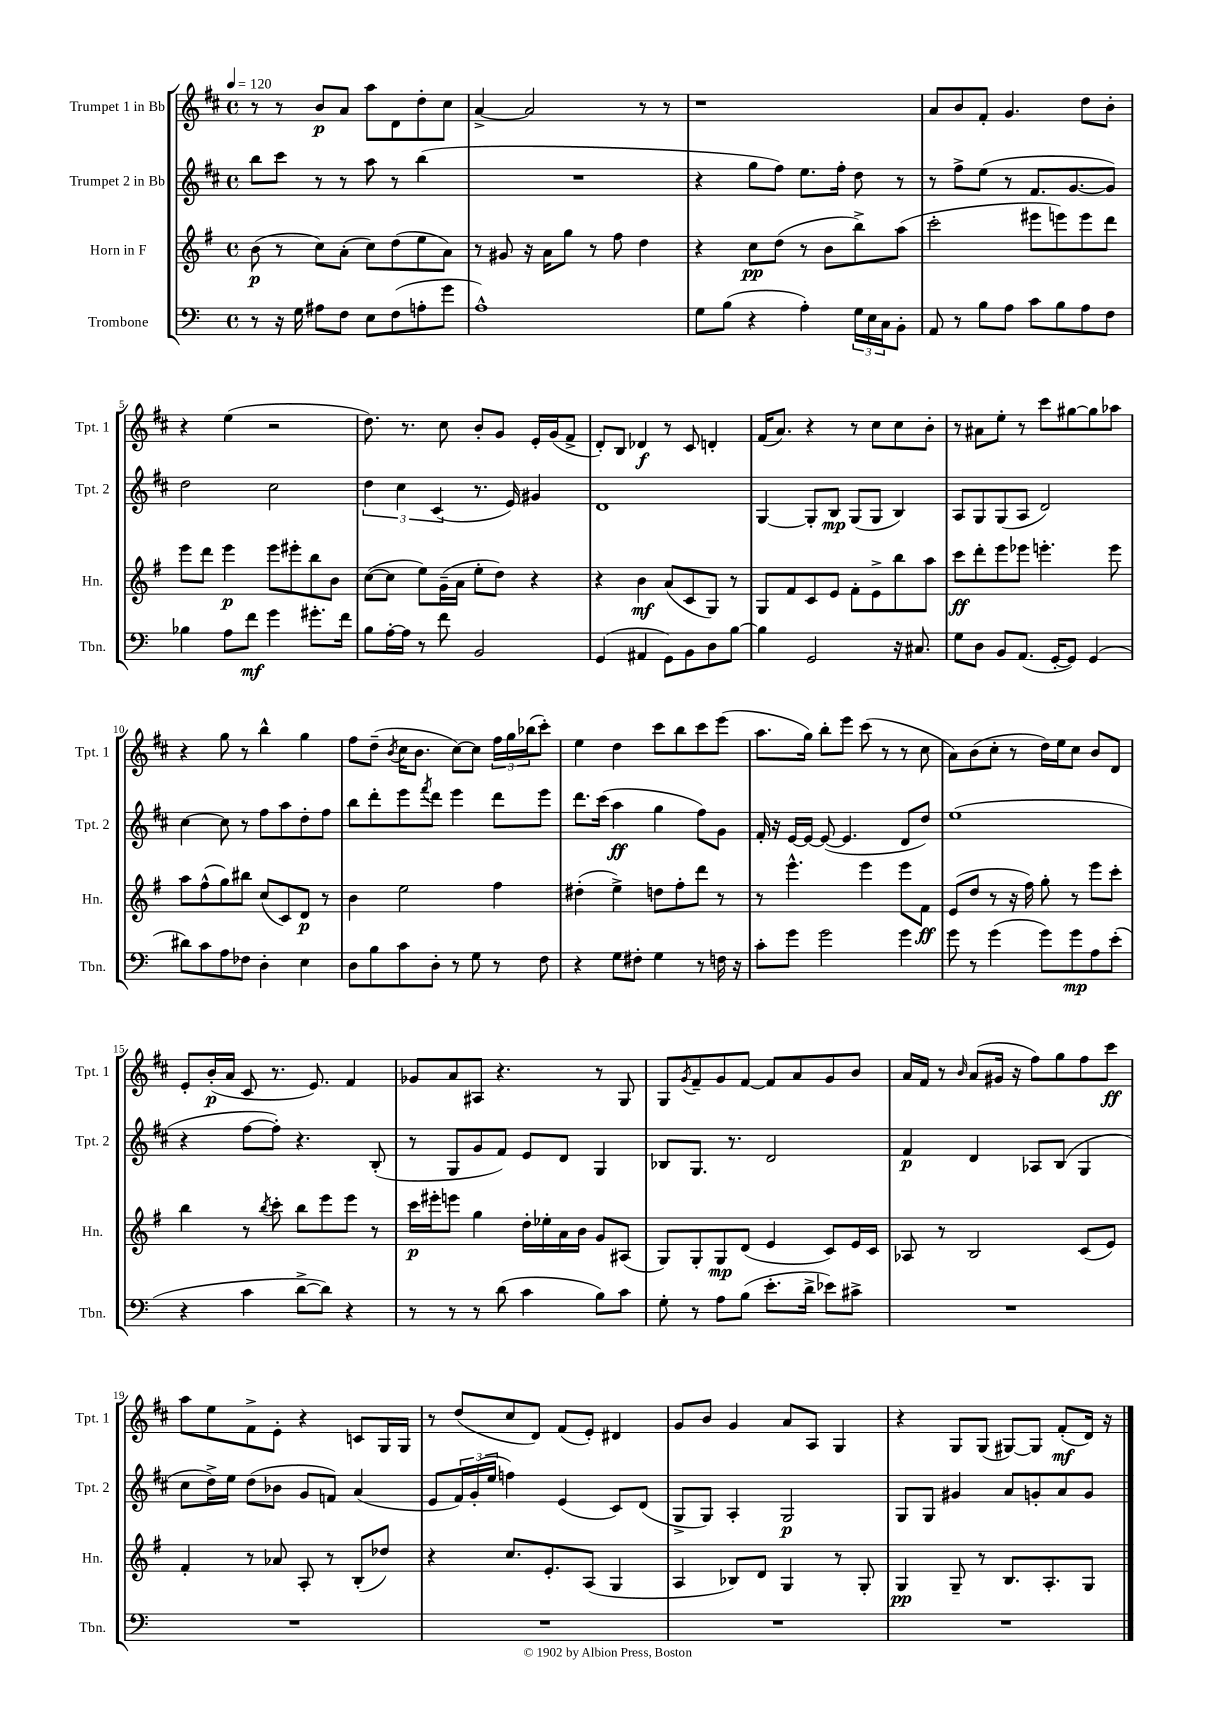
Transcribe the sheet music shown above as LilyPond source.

<<
\new StaffGroup <<
\new Staff = "s0" \with { instrumentName = "Trumpet 1 in Bb" shortInstrumentName = "Tpt. 1" } {
    \clef treble \key d \major \defaultTimeSignature \time 4/4 \tempo 4 = 120
    r8 r8 b'8\p a'8 a''8 d'8 d''8-. cis''8 |
    a'4~-> a'2 r8 r8 |
    r1 |
    a'8 b'8 fis'8-. g'4. d''8 b'8-. |
    r4 e''4( r2 |
    d''8.) r8. cis''8 b'8-. g'8 e'16-. g'16( fis'8-> |
    d'8-.) b8 des'4\f r8 cis'8 d'4-. |
    fis'16( a'8.) r4 r8 cis''8 cis''8 b'8-. |
    r8 ais'8 e''8-. r8 cis'''8 gis''8~ gis''8 aes''8 |
    r4 g''8 r8 b''4-^ g''4 |
    fis''8 d''8--( \acciaccatura { b'8 } cis''16 b'8. cis''8~) cis''8 \tuplet 3/2 { fis''16 g''16 bes''16( } cis'''8-.) |
    e''4 d''4 cis'''8 b''8 cis'''8 e'''8( |
    a''8. g''16) b''8-. e'''8 cis'''8( r8 r8 cis''8 |
    a'8) b'8( cis''8-. r8 d''16) e''16 cis''8 b'8 d'8 |
    e'8-. b'16-.\p( a'16 cis'8 r8. e'8.) fis'4 |
    ges'8 a'8 ais8 r4. r8 g8 |
    g8 \acciaccatura { g'8 } fis'8-- g'8 fis'8~ fis'8 a'8 g'8 b'8 |
    a'16 fis'16 r8 \grace { b'16 } a'8( gis'16 r16 fis''8) g''8 fis''8 cis'''8\ff |
    a''8 e''8 fis'8-> e'8-. r4 c'8 g16 g16 |
    r8 d''8( cis''8 d'8) fis'8( e'8-.) dis'4 |
    g'8 b'8 g'4 a'8 a8 g4 |
    r4 g8 g8( gis8~) gis8 fis'8-.\mf( d'16) r16 \bar "|." |
}
\new Staff = "s1" \with { instrumentName = "Trumpet 2 in Bb" shortInstrumentName = "Tpt. 2" } {
    \clef treble \key d \major \defaultTimeSignature \time 4/4
    b''8 cis'''8 r8 r8 a''8 r8 b''4( |
    R1 |
    r4 g''8 fis''8) e''8. fis''16-. d''8 r8 |
    r8 fis''8-> e''8( r8 fis'8. g'8.~ g'8) |
    d''2 cis''2 |
    \tuplet 3/2 { d''4 cis''4 cis'4( } r8. e'16) gis'4 |
    d'1 |
    g4~ g8-. b8\mp g8( g8 b4) |
    a8 g8 g8( a8 d'2) |
    cis''4~ cis''8 r8 fis''8 a''8 d''8-. fis''8 |
    b''8 d'''8-. e'''8 \acciaccatura { fis'''8 } d'''8 e'''4 d'''8 e'''8 |
    d'''8. cis'''16( a''4\ff g''4 fis''8) g'8 |
    fis'16-. r16 e'16~ e'16~ e'8~( e'4. d'8 d''8) |
    e''1( |
    r4 fis''8~ fis''8-.) r4. b8-.( |
    r8 g8 g'8 fis'8) e'8 d'8 g4 |
    bes8 g8. r8. d'2 |
    fis'4\p d'4 aes8 b8( g4 |
    cis''8 d''16->) e''16 d''8( bes'8 g'8 f'8) a'4( |
    e'8 \tuplet 3/2 { fis'16) g'16-.( e''16 } f''4) e'4( cis'8) d'8( |
    g8-> g8) a4-. g2\p |
    g8 g8 gis'4 a'8 g'8-. a'8 g'8 \bar "|." |
}
\new Staff = "s2" \with { instrumentName = "Horn in F" shortInstrumentName = "Hn." } {
    \clef treble \key g \major \defaultTimeSignature \time 4/4
    b'8\p( r8 c''8) a'8-.( c''8) d''8( e''8 a'8) |
    r8 gis'8 r16 a'16 g''8 r8 fis''8 d''4 |
    r4 c''8\pp d''8( r8 b'8 b''8->) a''8( |
    c'''2-. eis'''8 e'''8) e'''8 d'''8 |
    e'''8 d'''8 e'''4\p e'''8 eis'''8-. b''8 b'8 |
    c''8~( c''8 e''8) g'16--( a'16 e''8-. d''8) r4 |
    r4 b'4\mf a'8( c'8 g8) r8 |
    g8 fis'8 c'8 e'8 fis'8-. e'8-> b''8 a''8 |
    c'''8\ff d'''8-. e'''8 ees'''8 e'''4.-. e'''8 |
    a''8 fis''8-^( g''8) bis''8 c''8( c'8) d'8\p r8 |
    b'4 e''2 fis''4 |
    dis''4-.( e''4->) d''8 fis''8-. d'''8 r8 |
    r8 e'''4.-^ e'''4 e'''8 fis'8\ff |
    e'8( d''8 r8 r16 fis''16) g''8-. r8 e'''8 c'''8-. |
    b''4 r8 \acciaccatura { b''8 } c'''8-. b''8 e'''8 e'''8 r8 |
    c'''16\p eis'''16-. e'''8 g''4 d''16-. ees''16-. a'16 b'16 g'8 ais8( |
    g8) g8-. g8\mp d'8( e'4 c'8) e'16 c'16 |
    aes8 r8 b2 c'8( e'8) |
    fis'4-. r8 aes'8 a8-. r8 b8-.( des''8) |
    r4 c''8. e'8.-. a8( g4 |
    a4 bes8) d'8 g4 r8 g8-. |
    g4\pp g8-- r8 b8. a8.-. g8 \bar "|." |
}
\new Staff = "s3" \with { instrumentName = "Trombone" shortInstrumentName = "Tbn." } {
    \clef bass \key c \major \defaultTimeSignature \time 4/4
    r8 r16 g16 ais8 f8 e8 f8( a8-. g'8 |
    a1-^) |
    g8 b8( r4 a4-.) \tuplet 3/2 { g16 e16 c16 } b,8-. |
    a,8 r8 b8 a8 c'8 b8 a8 f8 |
    bes4 a8 f'8\mf g'4 gis'8.-. f'16 |
    b8 a16~-. a16 r8 f'8 b,2 |
    g,4( ais,4 g,8) b,8 d8 b8~ |
    b4 g,2 r16 cis8. |
    g8 d8 b,8 a,8.( g,16~-. g,8) g,4( |
    dis'8) c'8 a8 fes8 d4-. e4 |
    d8 b8 c'8 d8-. r8 g8 r8 f8 |
    r4 g8 fis8-. g4 r8 f16 r16 |
    c'8-. g'8 g'2 g'4 |
    g'8 r8 g'4( g'8) g'8\mp a8 e'8-.( |
    r4 c'4 d'8~-> d'8) r4 |
    r8 r8 r8 d'8( c'4 b8) c'8 |
    g8-. r8 a8 b8( e'8.-. d'16-> ees'8) cis'8-> |
    R1 |
    R1 |
    R1 |
    R1 |
    R1 \bar "|." |
}
>>
>>
